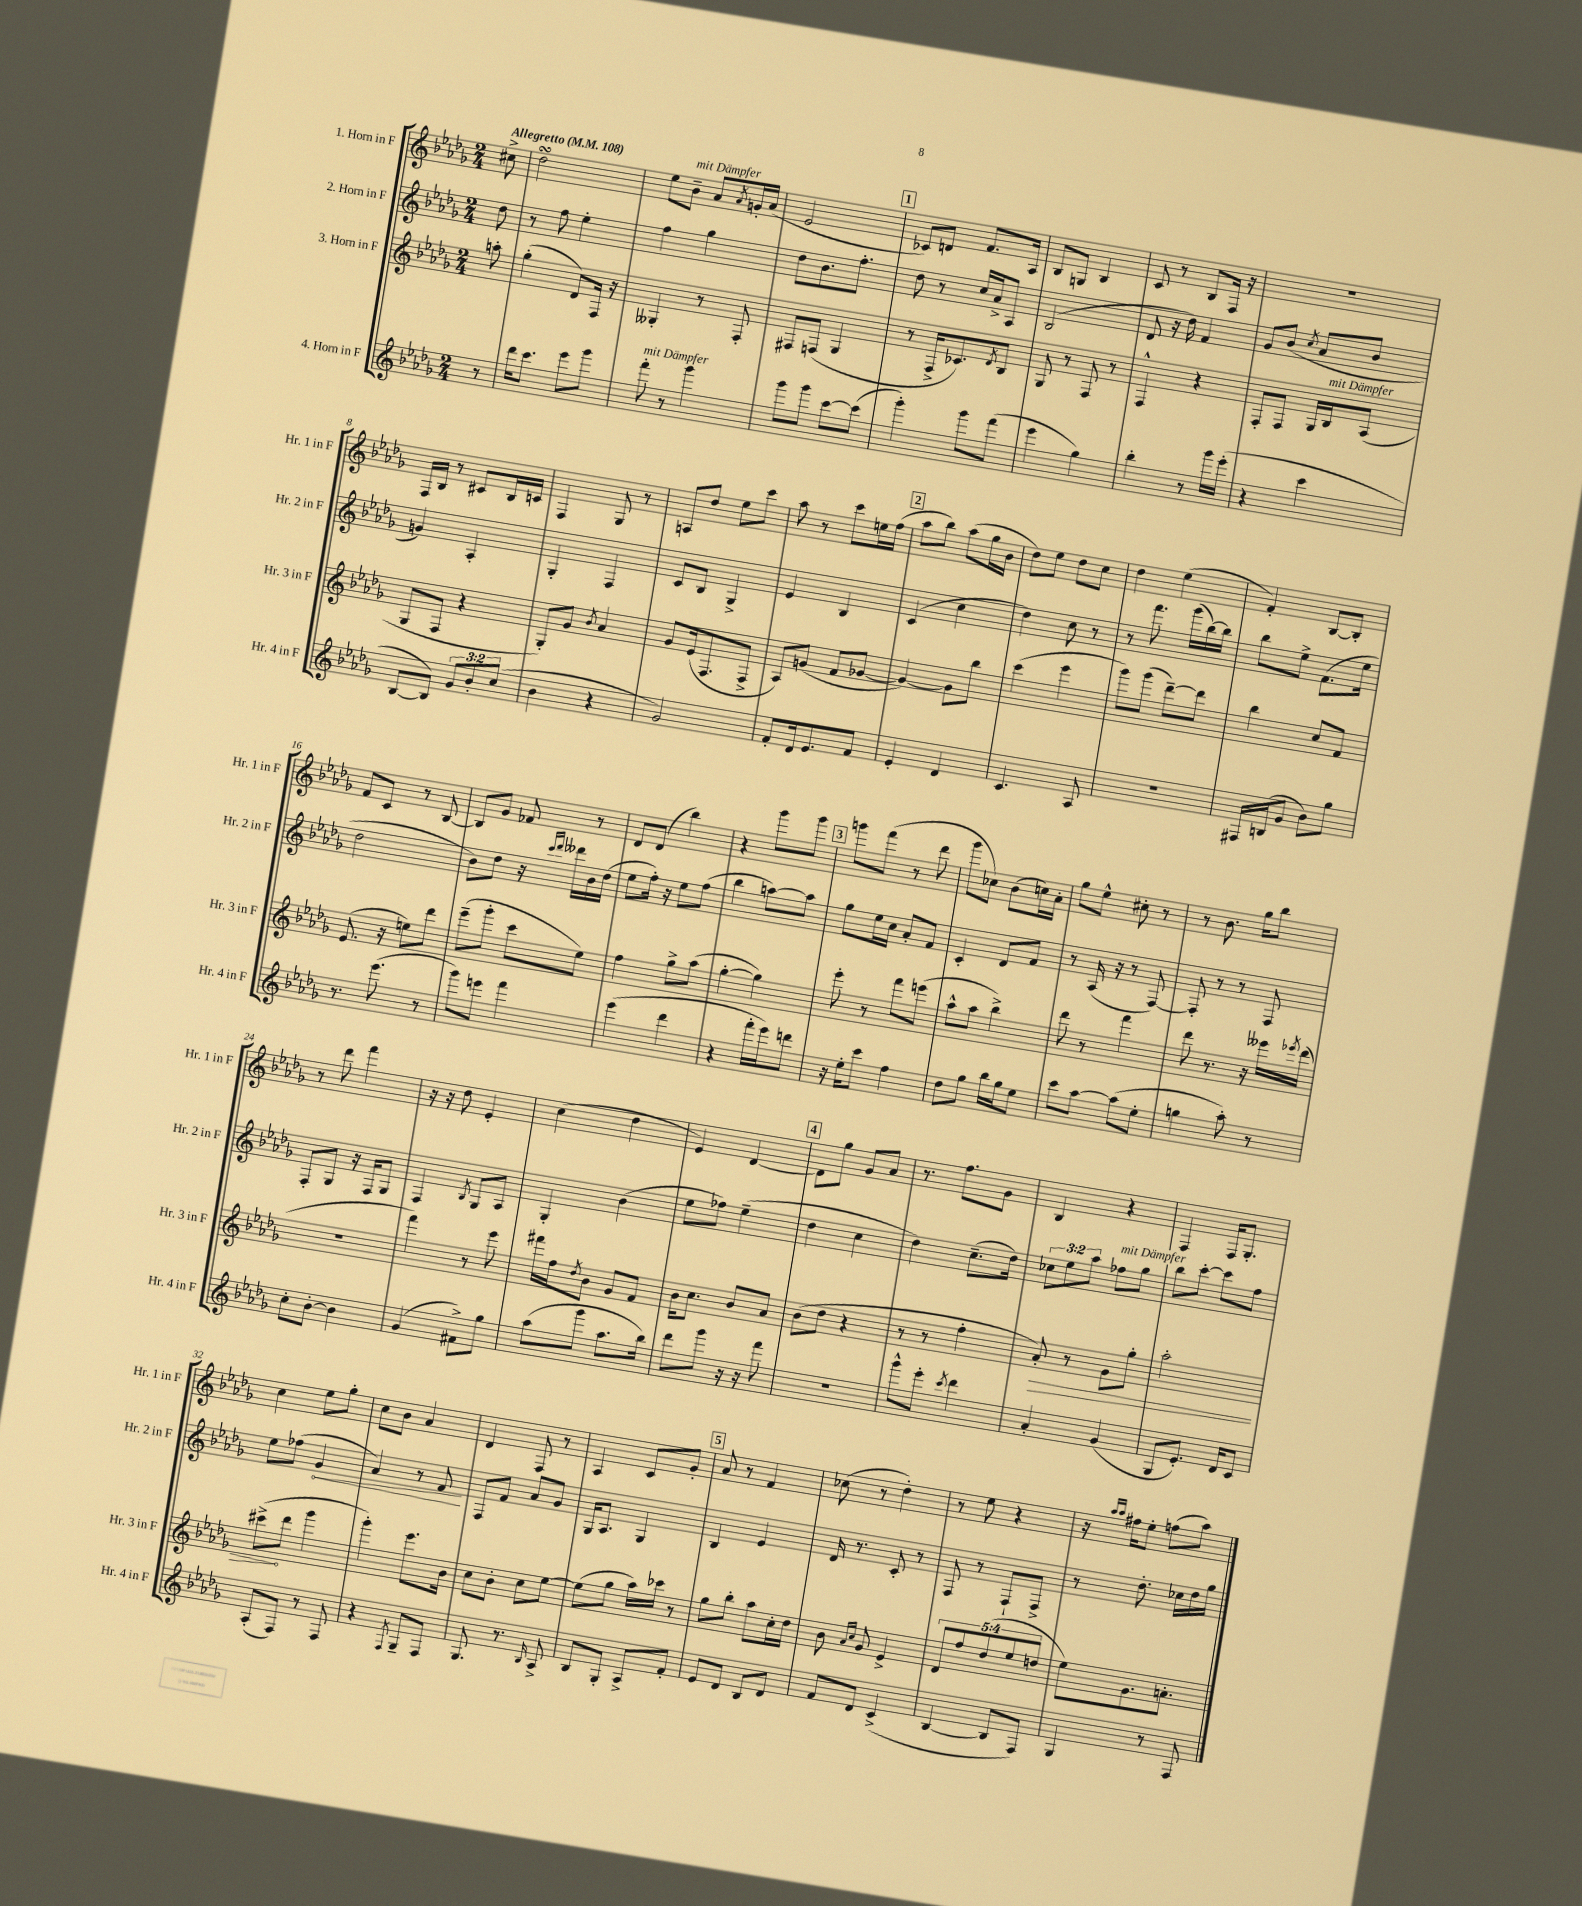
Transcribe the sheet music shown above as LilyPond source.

<<
\new StaffGroup <<
\new Staff = "s0" \with { instrumentName = "1. Horn in F" shortInstrumentName = "Hr. 1 in F" } {
    \clef treble \key des \major \numericTimeSignature \time 2/4 \partial 8 \tempo "Allegretto" 4 = 108
    cis''8-> |
    des''2\turn |
    ees''8 bes'8--^\markup { \italic "mit Dämpfer" } aes'8 \acciaccatura { aes'8 } g'16-. aes'16( |
    ees'2 |
    \mark \markup { \box "1" } ces'8) d'8 f'8. aes16 |
    bes8 g8 bes4 |
    c'8 r8 bes8 f16 r16 |
    R2 |
    f16 bes16 r8 cis'8 bes16 c'16 |
    f4 ges8 r8 |
    a8 des''8 ees''8 c'''8 |
    aes''8 r8 c'''8 e''16 f''16( |
    \mark \markup { \box "2" } aes''8 bes''8) aes''8( ges''16 bes'16 |
    des''8) ees''8 des''8 c''8 |
    des''4 ees''4( |
    f'4-.) bes8~ bes8-. |
    f'8 c'8 r8 bes8~ |
    bes8 ges'8 fes'8 r8 |
    des'8 des'8( bes''4) |
    r4 ges'''8 ges'''8 |
    \mark \markup { \box "3" } g'''8 f'''8( r8 des'''8 |
    ges'''8 ces''8) bes'8( c''16) aes'16-. |
    ges''8 ees''8-^ cis''8-. r8 |
    r8 bes'8. ges''16 bes''8 |
    r8 des'''8 f'''4 |
    r16 r16 des''8 ees'4-. |
    c''4( des''4 |
    ees'4) des'4~ |
    \mark \markup { \box "4" } des'8 ges''8 ges'8 aes'8 |
    r8. f''8. ges'8 |
    bes4 r4 |
    f4 f16 ges8.-. |
    c''4 ees''8 ges''8-. |
    c''8 bes'8 aes'4 |
    des'4 f8 r8 |
    aes4 c'8 ges'8-. |
    \mark \markup { \box "5" } aes'8 r8 f'4 |
    ces''8( r8 des''4-.) |
    r8 ees''8 r4 |
    r16 \grace { aes''16 aes''16 } fis''16 ees''8-. f''8( aes''8) \bar "|." |
}
\new Staff = "s1" \with { instrumentName = "2. Horn in F" shortInstrumentName = "Hr. 2 in F" } {
    \clef treble \key des \major \numericTimeSignature \time 2/4 \override Staff.TupletNumber.text = #tuplet-number::calc-fraction-text \partial 8
    des''8 |
    r8 f''8 ees''4-. |
    f''4 ges''4 |
    des''8 bes'8. f''8.-. |
    \mark \markup { \box "1" } des''8 r8 c''16 aes'16-> aes8 |
    bes2( |
    des'8 r16 des''16) f'4 |
    ges'8 bes'8( \acciaccatura { c''8 } aes'8 bes'8 |
    g'4) aes4-. |
    ges4-. f4 |
    c'8 bes8 ges4-> |
    ees'4 bes4 |
    \mark \markup { \box "2" } c'4( c''4 |
    des''4) c''8 r8 |
    r8 f'''8. ges'''16( bes''16~) bes''16 |
    bes''8 ees''8-> f'8.( ees''16 |
    des''2 |
    bes'8) des''8 r16 \grace { c'''16 des'''16 } deses'''16 bes'16 des''16( |
    ees''8 f''16-.) r16 ees''8 f''8( |
    bes''4 a''8~) a''8 |
    \mark \markup { \box "3" } ges''8 ees''16 c''16 aes'8-. f'8 |
    c'4-. des'8 f'8 |
    r8 aes16( r16 r8 f8~) |
    f8-. r8 r8 f8 |
    f8-. ges8 r16 f16 ges8 |
    f4 \acciaccatura { bes8 } ges8 aes8 |
    ges4-. bes'4( |
    ees''8 fes''8) ees''4--( |
    \mark \markup { \box "4" } des''4 c''4 |
    des''4) c''8.--( des''16) |
    \tuplet 3/2 { ces''8 ees''8 aes''8 } fes''8^\markup { \italic "mit Dämpfer" } ges''8 |
    bes''8 c'''8~-. c'''8 f''8 |
    ees''8 fes''8( \once \override Hairpin.circled-tip = ##t ges'4\< |
    aes'4) r8 f'8\! |
    f8 f'8 aes'8 ges'8 |
    ges16 aes8. ges4 |
    \mark \markup { \box "5" } bes4 ees'4 |
    des'16 r8. c'8-. r8 |
    f8 r8 f8-! f8-> |
    r8 des''8.-. ces''16 des''16 ges''16 \bar "|." |
}
\new Staff = "s2" \with { instrumentName = "3. Horn in F" shortInstrumentName = "Hr. 3 in F" } {
    \clef treble \key des \major \numericTimeSignature \time 2/4 \override Staff.TupletNumber.text = #tuplet-number::calc-fraction-text \partial 8
    a''8-. |
    ges''4-.( des'8) f16 r16 |
    geses4-. r8 f8-. |
    fis8 f8( ges4 |
    \mark \markup { \box "1" } r8 f16-> ces'8.) \acciaccatura { des'8 } bes8 |
    ges8 r8 f8 r8 |
    f4-^ r4 |
    f8-. f8 ges16 bes16^\markup { \italic "mit Dämpfer" } aes8( |
    ges8 f8 r4 |
    ges8-.) ges'8 \acciaccatura { bes'8 } aes'4 |
    ges'8 ees'16( f8. f8-> |
    aes8) g'8( f'8 ges'8~ |
    \mark \markup { \box "2" } ges'4~) ges'8 bes''8 |
    c'''4( ees'''4 |
    ges'''8) ges'''8( des'''8~--) des'''8 |
    bes''4 c''8 f'8 |
    ees'8.( r16 e''8) des'''8 |
    ees'''8--( ges'''8-. c'''8 ees''8) |
    f''4 ges''8-> aes''8( |
    ges''4~-. ges''4) |
    \mark \markup { \box "3" } ees'''8-. r8 f'''8 e'''8( |
    aes''8-^ aes''8 bes''4->) |
    des'''8 r8 f'''4 |
    des'''8 r8. r16 eeses'''16 \acciaccatura { ees'''8 } des'''16( |
    r2 |
    f'''4) r8 ees'''8 |
    fis'''16 f''16 \acciaccatura { des''8 } bes'8 ges'8 f'8 |
    bes'16 c''8. bes'8 aes'8 |
    \mark \markup { \box "4" } bes'8( des''8 r4 |
    r8 r8 f''4-. |
    \once \override Hairpin.circled-tip = ##t aes'8-.\>) r8 ges'8 ges''8-. |
    aes''2-. |
    cis'''8->\!( des'''8 ges'''4 |
    ges'''4-.) ees'''8. bes'16 |
    c''8 bes'8-. c''8 ees''8~ |
    ees''8( ges''8 aes''16) ces'''16 r8 |
    \mark \markup { \box "5" } ges''8 bes''8-. aes''8 c''16-. des''16 |
    bes'8 \grace { aes'16 c''16 } ges'8 ees'4-> |
    \tuplet 5/4 { des'8 f''8 des''8( ees''8 d''8 } |
    ees''8) ges'8. a'8.-. \bar "|." |
}
\new Staff = "s3" \with { instrumentName = "4. Horn in F" shortInstrumentName = "Hr. 4 in F" } {
    \clef treble \key des \major \numericTimeSignature \time 2/4 \override Staff.TupletNumber.text = #tuplet-number::calc-fraction-text \partial 8
    r8 |
    des'''16 c'''8. ees'''8 ges'''8 |
    f'''8-.^\markup { \italic "mit Dämpfer" } r8 ges'''4 |
    ges'''8 ges'''8 c'''8~ c'''8( |
    \mark \markup { \box "1" } ges'''4-.) ges'''8 f'''8( |
    ees'''4 ges''4) |
    bes''4-. r8 ges'''16 ees'''16-.( |
    r4 c'''4 |
    bes8~ bes8) \tuplet 3/2 { ges'8 bes'8-. c''8( } |
    bes'4 r4 |
    ges'2) |
    f'8-. des'16 ees'8. f'8 |
    \mark \markup { \box "2" } ees'4-. des'4 |
    c'4. aes8 |
    R2 |
    fis16 b16( ges'8 bes'8) ges''8 |
    r8. ees'''8.( r8 |
    ges'''8) e'''8 f'''4 |
    ees'''4( des'''4 |
    r4 f'''16-. ees'''16) d'''8 |
    \mark \markup { \box "3" } r16 ees''16-. c'''8 f''4 |
    des''8 ges''8 bes''16 ges''16 ees''8 |
    c'''8 aes''8~ aes''8( ees''8-. |
    g''4 aes''8-.) r8 |
    c''8-. bes'8~-. bes'4 |
    ges'4( fis'8->) ges''8 |
    aes''8( ges'''8 aes''8. bes''16) |
    des'''8 ges'''8 r16 r16 f'''8 |
    \mark \markup { \box "4" } r2 |
    ges'''8-^ ees'''8-. \acciaccatura { c'''8 } des'''4 |
    aes'4-. ges'4( |
    ges8 ees'8.-.) des'16 c'8 |
    aes8-.( f8) r8 f8 |
    r4 \acciaccatura { f8 } ges8-- f8 |
    ges8. r8. \grace { bes16 } aes8-> |
    bes8 ges8-. aes8-> f'8-. |
    \mark \markup { \box "5" } ees'8 des'8 bes8 des'8 |
    f'8 des'8 c'4->( |
    bes4~ bes8 f8) |
    ges4 r8 f8 \bar "|." |
}
>>
>>
